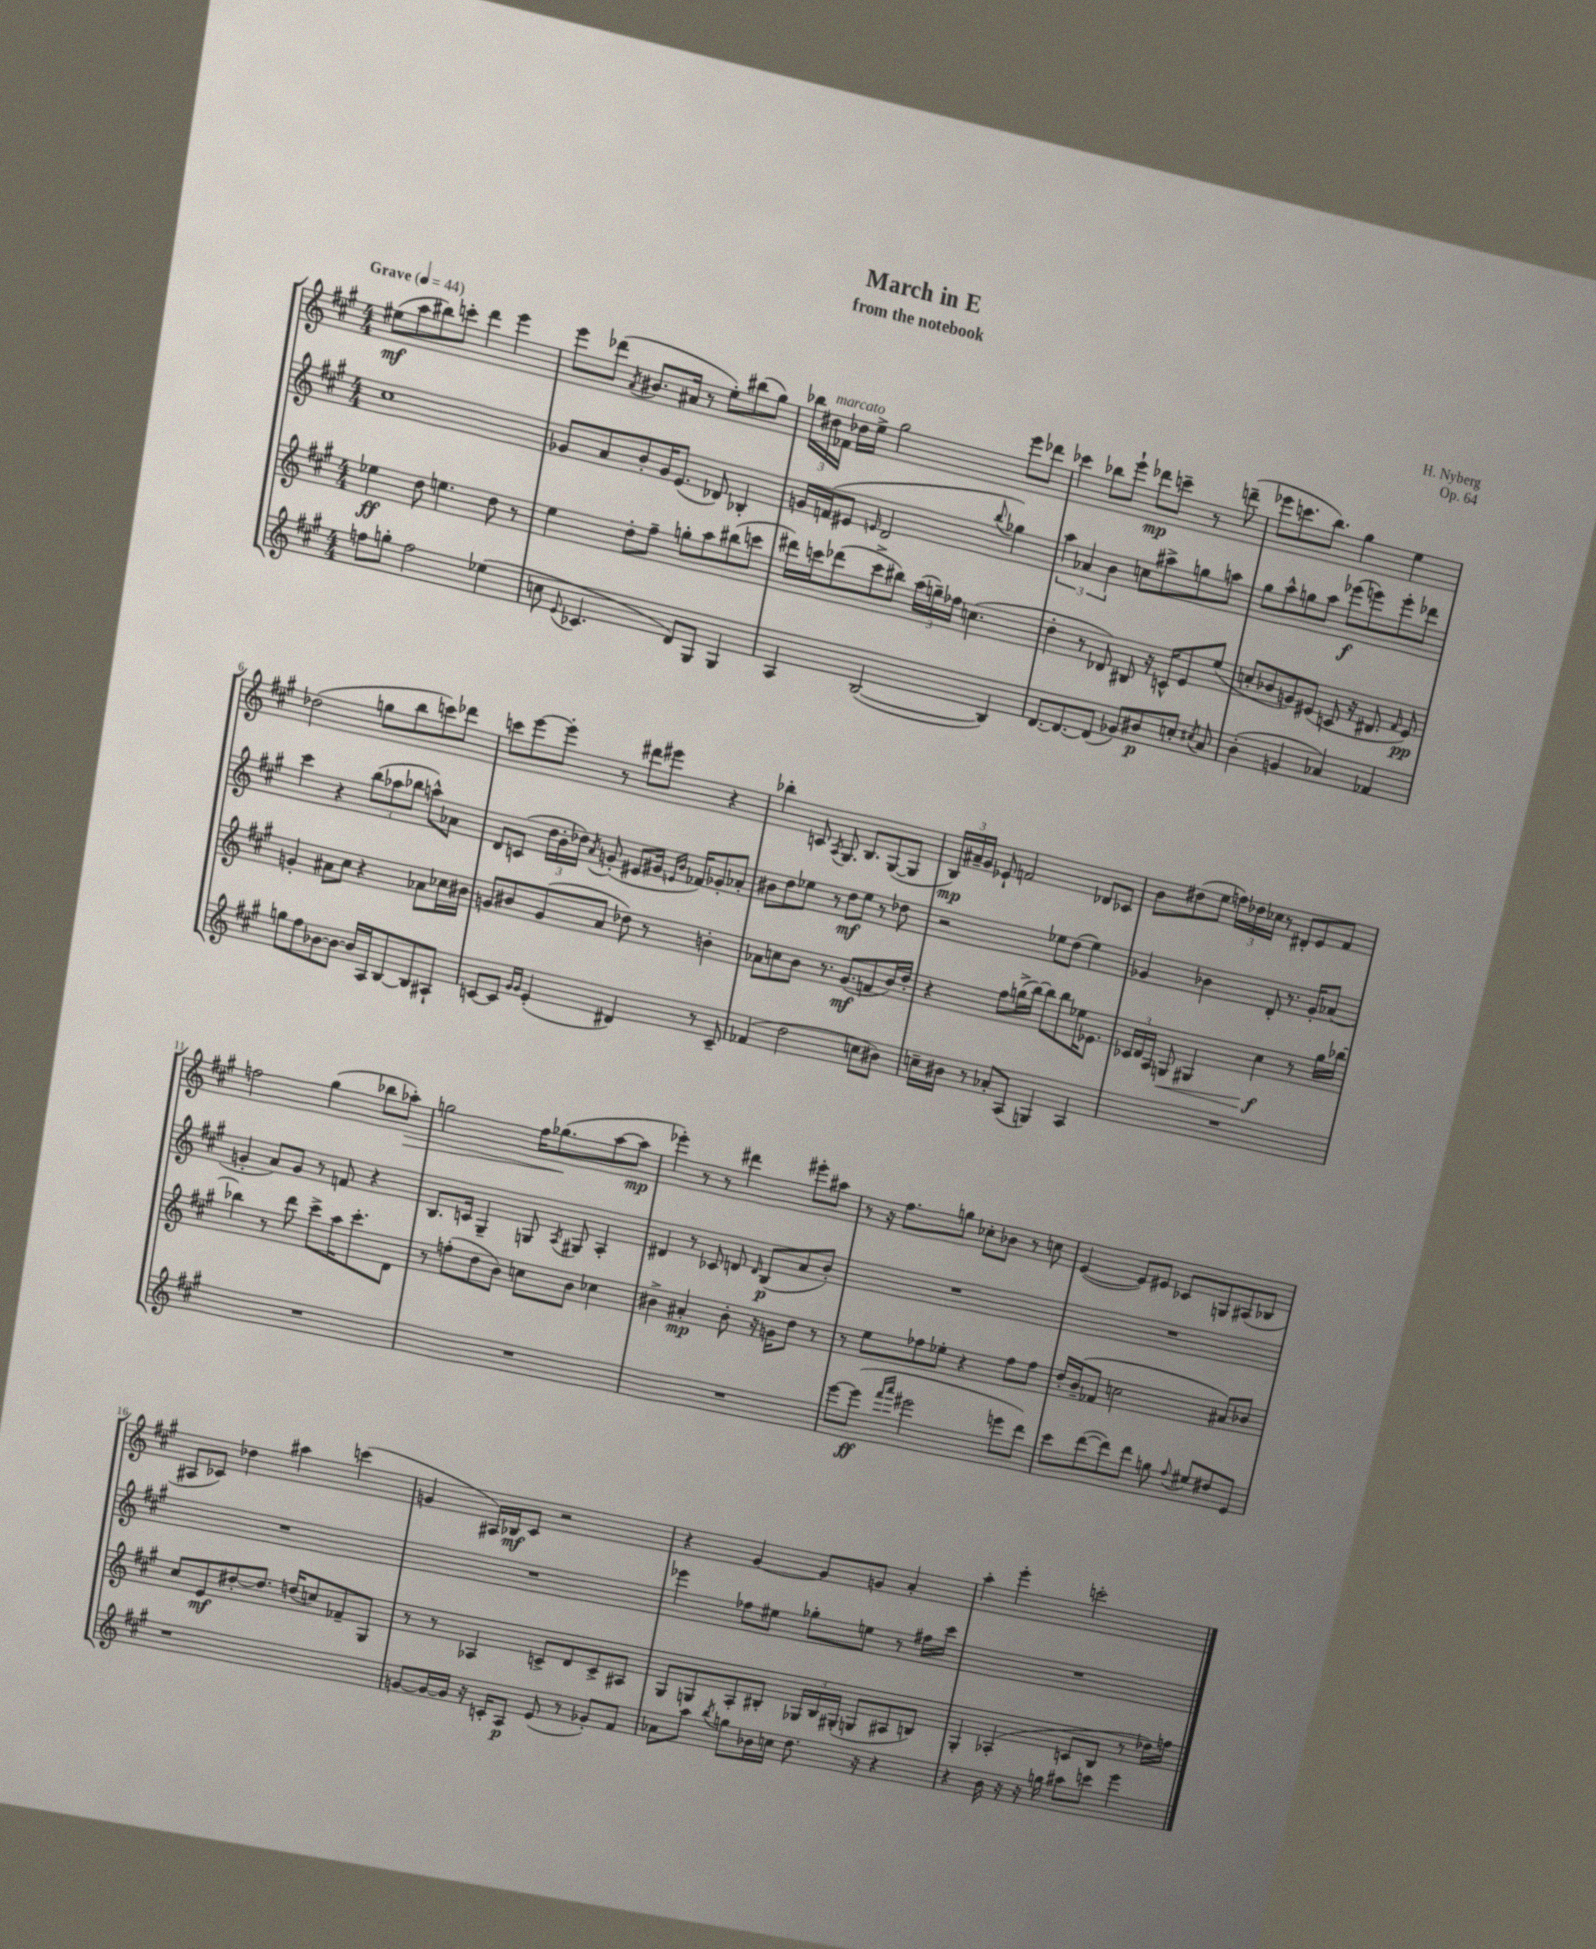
\header { title = "March in E" composer = "H. Nyberg" subtitle = "from the notebook" opus = "Op. 64" }
<<
\new StaffGroup <<
\new Staff = "s0" {
    \clef treble \key a \major \numericTimeSignature \time 4/4 \tempo "Grave" 4 = 44
    \autoBeamOff eis''8[\mf( a''8 bis''8) c'''8]-. d'''4 e'''4 |
    e'''8[ des'''8]( \acciaccatura { a'8 } bis'8.[ ais'16] r8 e''8[-.) bis''8( gis''8]) |
    \tuplet 3/2 { bes''16[ dis''16^\markup { \italic "marcato" } fes'16] } des''16[ e''16]-> gis''2 e'''8[ des'''8] |
    ces'''4 bes''8[ e'''8]-! des'''8[\mp c'''8]-- r8 d'''8--( |
    ees'''8[ c'''8. b''8.]) gis''4 e''4 |
    des''2( g''8[ b''8 c'''8) des'''8] |
    c'''8[ e'''8~ e'''8]-. r8 dis'''8[ eis'''8] r4 |
    bes''4-. c'8 \acciaccatura { a8 } gis8. b8.[ gis8~( gis8] |
    \tuplet 3/2 { b16[\mp) ais'16-- gis'16] } ees'8-! f'2 des'8[ ces'8] |
    b'8[ dis''8( e''8] \tuplet 3/2 { f''16[) des''16 ces''16] } r8 dis'8[-. e'8 fis'8] |
    f''2 gis''4( bes''8[ aes''8]-.\>) |
    g''2 fis''16[ ges''8.\!( a''8~ a''8]\mp |
    ees'''4-.) r8 r8 dis'''4 eis'''8[-. ais''8] |
    r8 r16 fis''8.[ g''8] ces''8[-. bes'8] r8 c''8 |
    e'4~( e'8[) eis'8] ces'8[ g8 ais8( bes8] |
    ais8[ ces'8]) des''4 ais''4 c'''4( |
    g'4 ais16[) bes16\mf cis'8] r2 |
    r4 gis'4~ gis'8[ g'8] a'4-. |
    a''4-. e'''4-. c'''2-. \bar "|." |
}
\new Staff = "s1" {
    \clef treble \key a \major \numericTimeSignature \time 4/4
    \autoBeamOff cis''1 |
    ges'8[ a'8 b'8-. ges'16 e'8.]( des'8) bes4-. |
    g'16[ f'16( eis'8] \grace { e'16 } d'2 \appoggiatura { b''8 } ges''4) |
    \tuplet 3/2 { a''4 aes'4 b'4 } c''8[ ais''8-> g''8 a''8] |
    gis''8[ a''8-^ g''8 a''8] ees'''8[\f( e'''8) e'''8-. des'''8] |
    cis'''4 r4 \tuplet 3/2 { b''8[( aes''8 bes''8] } a''8[-^) aes'8] |
    d'8[ c'8]( \tuplet 3/2 { d''16[ b'16-. des''16]) } \acciaccatura { a'8 } g'8-.( eis'8[ gis'16] \grace { e'16[ b'16] } fes'16[) ges'8-. aes'8]-. |
    bis'8[ d''8 ees''8] r8 d''8[\mf ees''8] r8 des''8 |
    r2 ees''8[ d''8]( ees''4) |
    ges'4 bes'4 d'8-. r8. ges'16[-. aes'8]( |
    g'4-. a'8[) g'8] r8 f'8 r4 |
    b8.[ c'16] gis4-- g8 \acciaccatura { a8 } gis8 a4-. |
    dis'4 r8 ces'8 d'8 \grace { d'16 } b8[\p( a'8 b'8]-.) |
    R1 |
    R1 |
    R1 |
    R1 |
    ees'''4 fes''8[ eis''8] ges''8[-. e''8] r8 fis''16[ cis'''16] |
    R1 \bar "|." |
}
\new Staff = "s2" {
    \clef treble \key a \major \numericTimeSignature \time 4/4
    \autoBeamOff ees''4\ff d''8 e''4. d''8 r8 |
    e''4 d''8[-. fis''8]-- g''8[-. a''8 bis''8( c'''8] |
    dis'''16[) c'''16 des'''8( c'''8-> bis''8]) \tuplet 3/2 { a''16[( g''16--) fes''16] } c''4.( |
    d''4-. r8 des'8) bis8 r16 c'16[-^ e'8 e''8]( |
    c''8[-. bes'8 g'8) eis'8]( c'8 r16 dis'8. \grace { fis'16 } eis'8\pp) |
    g'4-. ais'8[ cis''8] r4 aes'8[ ces''16 bis'16] |
    g'8[ bis'8 g'8( a'8] des''8) r8 b'4-. |
    aes'8[ c''8 b'8] r8. gis'8.[\mf( f'8 b'16) d''16]-. |
    r4 fis''8[ g''16->( b''16]~) b''8[ b''8 ees''16 ees'8.] |
    \tuplet 3/2 { ces'16[ d'16 a16] } g8\< gis4 cis''4\f\! r8 gis''16[ bes''16]~ |
    bes''4 r8 d'''8 cis'''8[-> a''16 cis'''8.-. d'8] |
    r8 f''8[-.( d''8 b'8]) c''8[ b'8] ces''4 |
    bis'4-> ais'4-.\mp bis'8-. r16 g'16[ d''8] r8 |
    r8 e''8[ fes''8 ees''8]-. r4 fes''8[ fes''8] |
    d''16[-. b'16--( fes'8] c''2 ais'8[) bes'8] |
    cis''8[ e'8\mf dis''8~-. dis''8.] d''16[( c''8) fes'8-- gis8] |
    r8 r8 aes4 c'8[-> d'8 c'8-> ais8] |
    gis8[ g8 a8-. bis8]-. \tuplet 3/2 { ges16[ bis16 gis16]-.( } g8[ ais8 b8]) |
    gis4-. aes4-.( c'8[ b8] r8 des''16[) f''16] \bar "|." |
}
\new Staff = "s3" {
    \clef treble \key a \major \numericTimeSignature \time 4/4
    \autoBeamOff f''8[ g''8]-. f''2 ees''4( |
    c''8 \appoggiatura { e'8 } ces'4. d'8[) gis8] gis4 |
    a4 b2~( b4) |
    d'8.[~ d'8.~ d'8]( ges'8[) bis'8\p c''8]-. \acciaccatura { cis''8 } a'8 |
    b'4-.( g'4 aes'4) fes'4 |
    g''8[ fis''8 bes'8~ bes'8]~ bes'16[ a16 b8~ b8 ais8]-! |
    c'8[~ c'8] \grace { gis'16[ gis'16] } e'4-.( dis'4) r8 c'8-- |
    fes'4( d''2 c''8[ bis'8]) |
    c''16[-- bis'16] r8 aes'8[-. a8]( g4) a4 |
    R1 |
    R1 |
    R1 |
    R1 |
    e'''8[~ e'''8]\ff( \grace { fis'''16[ a'''16] } eis'''2 e'''8[ d'''8]) |
    cis'''8[ d'''8~( d'''8) d'''8] g''8 \appoggiatura { fis''8 } eis''8[ dis''8 e'8] |
    r1 |
    g'8[~ g'16~ g'16] r16 c'16[-. a8]\p e'8( r8 ges'8[-.) fis'8] |
    aes'8[ a''8] \acciaccatura { b''8 } g''8[ bes'16 c''16] d''8. r16 r4 |
    r4 b'16 r16 r16 g''16 ais''8[ c'''8] e'''4 \bar "|." |
}
>>
>>
